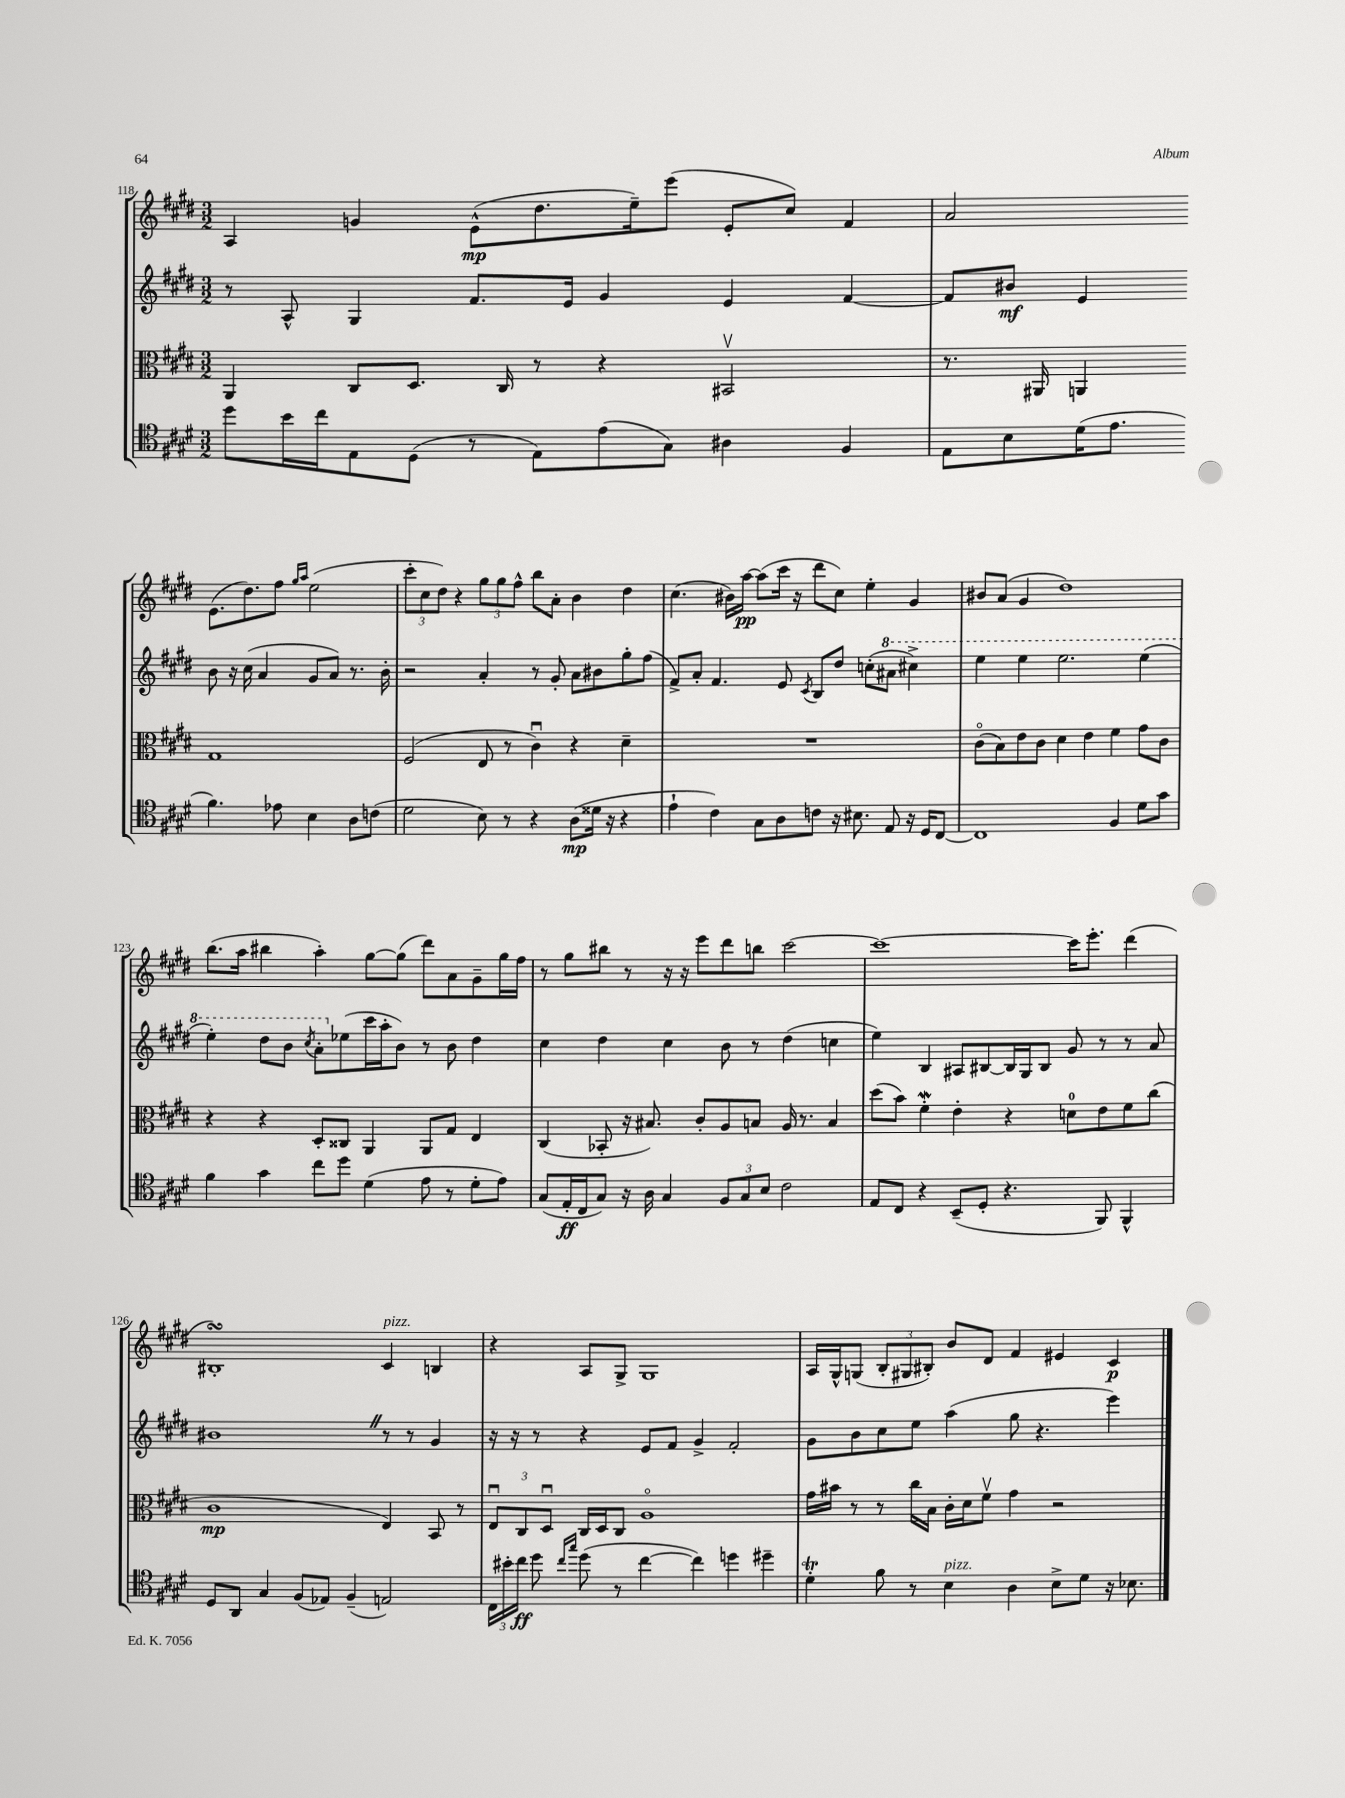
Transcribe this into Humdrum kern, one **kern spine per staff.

**kern	**dynam	**kern	**dynam	**kern	**dynam	**kern	**dynam
*part4	*part4	*part3	*part3	*part2	*part2	*part1	*part1
*staff4	*staff4	*staff3	*staff3	*staff2	*staff2	*staff1	*staff1
*clefC4	*	*clefC3	*	*clefG2	*	*clefG2	*
*k[f#c#g#d#]	*	*k[f#c#g#d#]	*	*k[f#c#g#d#]	*	*k[f#c#g#d#]	*
*M3/2	*	*M3/2	*	*M3/2	*	*M3/2	*
=118	=118	=118	=118	=118	=118	=118	=118
8dd#\L	.	4AA/	.	8r	.	4A/	.
16b\L	.	.	.	8A^^/	.	.	.
16cc#\J	.	.	.	.	.	.	.
8E\	.	8C#/L	.	4G#/	.	4gn/	.
(8D#\J	.	8.D#/J	.	.	.	.	.
8r	.	.	.	8.f#/L	.	(8e^^\L	mp
.	.	16C#/	.	.	.	.	.
8E\L)	.	8r	.	.	.	8.dd#\	.
.	.	.	.	16e/Jk	.	.	.
(8e\	.	4r	.	4g#/	.	.	.
.	.	.	.	.	.	16ee~\k)	.
8G#\J)	.	.	.	.	.	(8eee\J	.
4A#X\	.	2BB#Xv/	.	4e/	.	8e'/L	.
.	.	.	.	.	.	8cc#/J)	.
4F#/	.	.	.	[4f#/	.	4f#/	.
=119	=119	=119	=119	=119	=119	=119	=119
8E\L	.	8.r	.	8f#/L]	.	2a/	.
8B\	.	.	.	8b#X/J	mf	.	.
.	.	16AA#X/	.	.	.	.	.
(16d#\K	.	4AAn/	.	4e/	.	.	.
8.e\J	.	.	.	.	.	.	.
4.f#\)	.	1G#	.	8b#\	.	(8.e\L	.
.	.	.	.	16r	.	.	.
.	.	.	.	(16cc#\	.	8.dd#\)	.
.	.	.	.	4a/	.	.	.
8e-X\	.	.	.	.	.	8ff#\J	.
.	.	.	.	.	.	16qqgg#/LL	.
.	.	.	.	.	.	16qqaa/JJ	.
4B\	.	.	.	8g#/L	.	(2ee\	.
.	.	.	.	8a/J)	.	.	.
8A\L	.	.	.	8.r	.	.	.
(8cn\J	.	.	.	.	.	.	.
.	.	.	.	16b#'\	.	.	.
!!LO:LB:g=z
=120	=120	=120	=120	=120	=120	=120	=120
2d#\	.	(2F#/	.	2r	.	12ccc#'\L	.
.	.	.	.	.	.	12cc#\	.
.	.	.	.	.	.	12dd#\J)	.
.	.	.	.	.	.	4r	.
8B\)	.	8E/	.	4a'/	.	12gg#\L	.
.	.	.	.	.	.	12gg#\	.
8r	.	8r	.	.	.	.	.
.	.	.	.	.	.	12ff#^^\J	.
4r	.	4c#u\)	.	8r	.	8bb\L	.
.	.	.	.	8g#'/	.	8a'\J	.
(8A\L	mp	4r	.	8a\L	.	4b\	.
16d##X\Jk	.	.	.	8b#X\	.	.	.
16r	.	.	.	.	.	.	.
4r	.	4d#~\	.	8gg#'\	.	4dd#\	.
.	.	.	.	(8ff#\J	.	.	.
=121	=121	=121	=121	=121	=121	=121	=121
4e`\	.	1.r	.	8f#^/L)	.	(4.cc#\	.
.	.	.	.	8a'/J	.	.	.
4c#\)	.	.	.	4.f#/	.	.	.
.	.	.	.	.	.	16b#X\LL)	.
.	.	.	.	.	.	[16aa\JJ	pp
8G#\L	.	.	.	.	.	(8aa\L]	.
8A\	.	.	.	8e/	.	16ccc#\Jk	.
.	.	.	.	.	.	16r	.
.	.	.	.	8qc#/	.	.	.
8cn\J	.	.	.	8B/L	.	8ddd#\L	.
16r	.	.	.	8dd#/J	.	8cc#\J)	.
8.B#X\	.	.	.	.	.	.	.
.	.	.	.	(8ccn'\L	.	4ee'\	.
*	*	*	*	*8va	*	*	*
8E/	.	.	.	8aa#X\J	.	.	.
16r	.	.	.	4ccc#X^\)	.	4g#/	.
16D#/KL	.	.	.	.	.	.	.
[8C#/J	.	.	.	.	.	.	.
=122	=122	=122	=122	=122	=122	=122	=122
1C#]	.	(8c#\L	.	4eee\	.	8b#X/L	.
.	.	8B\)	.	.	.	(8a/J	.
.	.	8e\	.	4eee\	.	4g#/	.
.	.	8c#\J	.	.	.	.	.
.	.	4d#\	.	2.eee\	.	1dd#)	.
.	.	4e\	.	.	.	.	.
4F#/	.	4f#\	.	.	.	.	.
8d#\L	.	8g#\L	.	(4eee\	.	.	.
8g#\J	.	8c#\J	.	.	.	.	.
!!LO:LB:g=z
=123	=123	=123	=123	=123	=123	=123	=123
4f#\	.	4r	.	4eee'\)	.	(8.bb\L	.
.	.	.	.	.	.	16aa\Jk	.
4g#\	.	4r	.	8ddd#\L	.	4bb#X\	.
.	.	.	.	8bb\J	.	.	.
.	.	.	.	8qccc#/	.	.	.
8cc#\L	.	8D#'/L	.	8aa'\L	.	4aa'\)	.
*	*	*	*	*X8va	*	*	*
8dd#\J	.	8C##X/J	.	(8ee-X\	.	.	.
(4d#\	.	4AA/	.	16ccc#\L	.	[8gg#\L	.
.	.	.	.	16aa'\J	.	.	.
.	.	.	.	8b\J)	.	(8gg#\J]	.
8e\	.	8AA/L	.	8r	.	8ddd#\L)	.
8r	.	8G#/J	.	8b\	.	8a\	.
8d#'\L	.	4E/	.	4dd#\	.	8g#~\	.
8e\J)	.	.	.	.	.	16gg#\L	.
.	.	.	.	.	.	16ff#\JJ	.
=124	=124	=124	=124	=124	=124	=124	=124
(8G#/L	.	(4C#/	.	4cc#\	.	8r	.
16E'/L	ff	.	.	.	.	8gg#\L	.
16C#/J	.	.	.	.	.	.	.
8G#/J)	.	8BB-X'/	.	4dd#\	.	8bb#X\J	.
16r	.	16r	.	.	.	8r	.
16A\	.	8.B#X/)	.	.	.	.	.
4G#/	.	.	.	4cc#\	.	16r	.
.	.	.	.	.	.	16r	.
.	.	8c#'/L	.	.	.	8eee\L	.
12F#/L	.	8A/	.	8b\	.	8ddd#\	.
12G#/	.	.	.	.	.	.	.
.	.	8Bn/J	.	8r	.	8bbn\J	.
12B/J	.	.	.	.	.	.	.
2c#\	.	16A/	.	(4dd#\	.	[2ccc#\	.
.	.	8.r	.	.	.	.	.
.	.	4B/	.	4ccn\	.	.	.
=125	=125	=125	=125	=125	=125	=125	=125
8E/L	.	(8dd#\L	.	4ee\)	.	1ccc#_	.
8C#/J	.	8b\J)	.	.	.	.	.
4r	.	4f#W'\	.	4B/	.	.	.
(8BB~/L	.	4e'\	.	8A#X/L	.	.	.
8D#'/J	.	.	.	[8B#X/	.	.	.
4.r	.	4r	.	16B#/L]	.	.	.
.	.	.	.	16G#/J	.	.	.
.	.	.	.	8B#/J	.	.	.
.	.	8dn\L	.	8g#/	.	16ccc#\KL]	.
.	.	.	.	.	.	8.eee'\J	.
8FF#/)	.	8e\	.	8r	.	.	.
4FF#^^/	.	8f#\	.	8r	.	(4ddd#\	.
.	.	(8cc#\J	.	8a/	.	.	.
!!LO:LB:g=z
=126	=126	=126	=126	=126	=126	=126	=126
8D#/L	.	1c#	mp	1b#XZ	.	1B#XsSsS')	.
8AA/J	.	.	.	.	.	.	.
4G#/	.	.	.	.	.	.	.
(8F#/L	.	.	.	.	.	.	.
8E-X/J)	.	.	.	.	.	.	.
(4F#~/	.	.	.	.	.	.	.
!	!	!	!	!	!	!LO:TX:a:i:t=pizz.	!
2En/)	.	4E/)	.	8r	.	4c#/	.
.	.	.	.	8r	.	.	.
.	.	8BB/	.	4g#/	.	4Bn/	.
.	.	8r	.	.	.	.	.
=127	=127	=127	=127	=127	=127	=127	=127
24C#\LL	.	12Eu/L	.	16r	.	4r	.
24b#X'\	.	.	.	.	.	.	.
.	.	.	.	16r	.	.	.
24cc#\JJ	ff	12C#/	.	.	.	.	.
8dd#\	.	.	.	8r	.	.	.
.	.	12D#u/J	.	.	.	.	.
16qqcc#/LL	.	.	.	.	.	.	.
16qqgg#/JJ	.	.	.	.	.	.	.
(8dd#\	.	16C#/LL	.	4r	.	8A/L	.
.	.	16D#/J	.	.	.	.	.
8r	.	8C#/J	.	.	.	8G#^/J	.
[4cc#\	.	1A	.	8e/L	.	1G#	.
.	.	.	.	8f#/J	.	.	.
4cc#\])	.	.	.	4g#^/	.	.	.
4ddn\	.	.	.	2f#'/	.	.	.
4dd#X~\	.	.	.	.	.	.	.
=128	=128	=128	=128	=128	=128	=128	=128
4d#t'\	.	16g#\LL	.	8g#\L	.	16A/LL	.
.	.	16b#X\JJ	.	.	.	16G#^^/J	.
.	.	8r	.	8b\	.	(8Gn/J	.
8f#\	.	8r	.	8cc#\	.	12B'/L	.
.	.	.	.	.	.	12G#X/	.
8r	.	16cc#\LL	.	8ee\J	.	.	.
.	.	.	.	.	.	12B#X'/J)	.
.	.	16B\JJ	.	.	.	.	.
!LO:TX:a:i:t=pizz.	!	!	!	!	!	!	!
4B\	.	16c#'\LL	.	(4aa\	.	8b/L	.
.	.	16d#\J	.	.	.	.	.
.	.	8f#v\J	.	.	.	8d#/J	.
4A\	.	4g#\	.	8gg#\	.	4f#/	.
.	.	.	.	4.r	.	.	.
8B^\L	.	2r	.	.	.	4e#X/	.
8d#\J	.	.	.	.	.	.	.
16r	.	.	.	4eee\)	.	4c#/	p
8.B-X\	.	.	.	.	.	.	.
==	==	==	==	==	==	==	==
*-	*-	*-	*-	*-	*-	*-	*-
